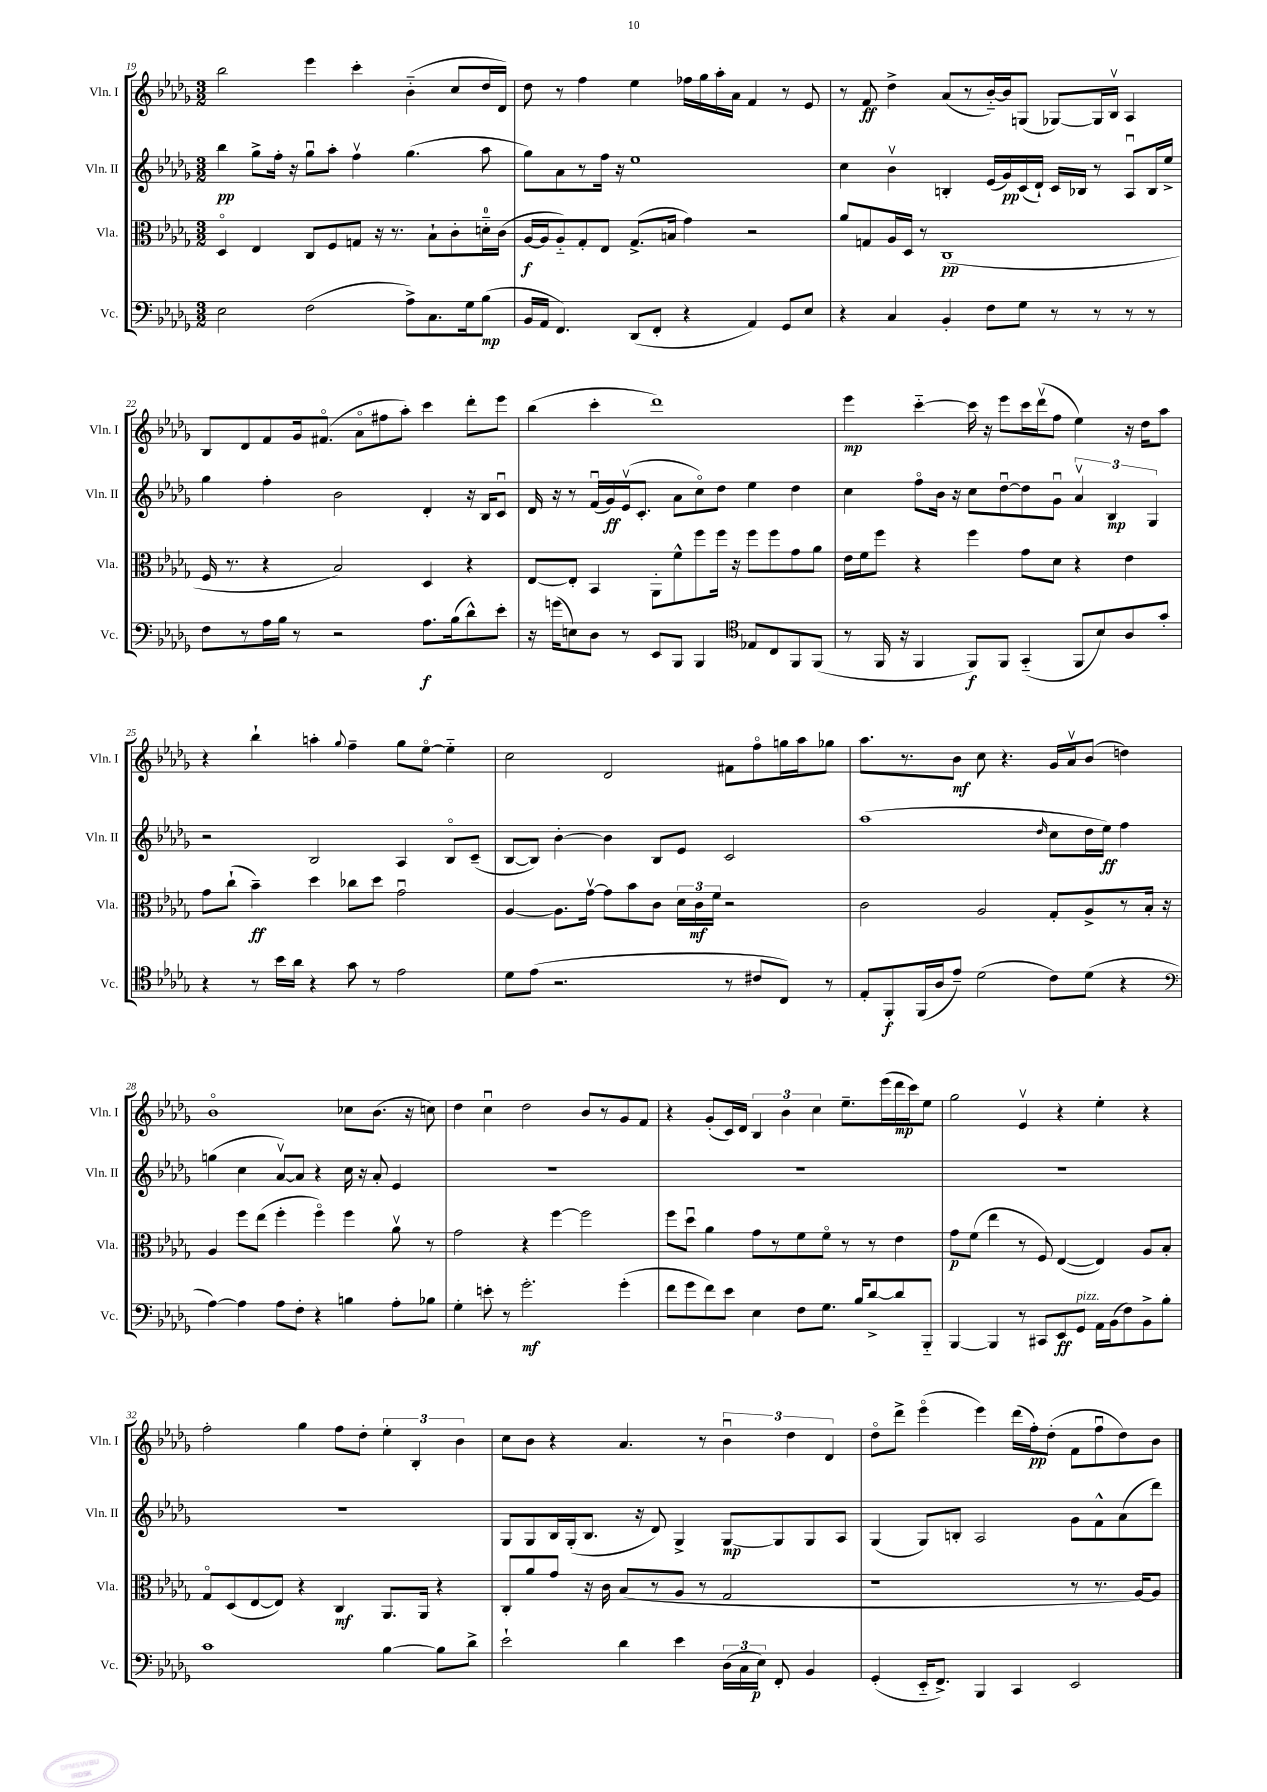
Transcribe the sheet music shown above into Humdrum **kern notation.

**kern	**kern	**kern	**kern
*staff4	*staff3	*staff2	*staff1
*clefF4	*clefC3	*clefG2	*clefG2
*k[b-e-a-d-g-]	*k[b-e-a-d-g-]	*k[b-e-a-d-g-]	*k[b-e-a-d-g-]
*M3/2	*M3/2	*M3/2	*M3/2
2E-	4D-o	4bb-	2bb-
.	4E-	8gg-^	.
.	.	16ff'	.
.	.	16r	.
(2F	8C	8gg-u	4eee-
.	8F	8aa-'	.
.	8G	4ffv	4ccc'
.	16r	.	.
.	8.r	.	.
8A-^)	.	(4.gg-	(4b-'~
8.C	8B-`	.	.
.	8c'	.	8cc
16G-	.	.	.
(8B-	16d'~	8aa-	16dd-
.	(16c	.	16d-)
=	=	=	=
16BB-	[16A-	8gg-)	8dd-
16AA-	16A-]	.	.
4.FF)	8A-'~)	8a-	8r
.	8G-'	8r	4ff
.	8E-	16ff	.
.	.	16r	.
(8DD-	(8.G-^	1ee-	4ee-
8FF'	.	.	.
.	16B	.	.
4r	4g-)	.	16ff-
.	.	.	16gg-
.	.	.	16aa-'
.	.	.	16a-
4AA-)	2r	.	4f
8GG-	.	.	8r
8E-	.	.	8e-
=	=	=	=
4r	8a-	4cc	8r
.	8G	.	8f
4C	16A-	4b-v	4dd-^
.	16D-	.	.
.	8r	.	.
4BB-'	(1C	4B'	(8a-
.	.	.	8r
8F	.	(16e-	[16b-'~)
.	.	16g-)	16b-]
8G-	.	(16c	(8G
.	.	16d-`)	.
8r	.	16c	[8G-)
.	.	16B-	.
8r	.	8r	16G-]
.	.	.	16B-v
8r	.	8A-u	4A-
8r	.	16B-	.
.	.	16ee-^	.
=	=	=	=
8F	16F	4gg-	8B-
.	8.r	.	.
8r	.	.	8d-
16A-	4r	4ff'	8f
16B-	.	.	.
8r	.	.	16g-
.	.	.	(8.f#o
2r	2B-)	2b-	.
.	.	.	8a-o
.	.	.	8ff#
.	.	.	8aa-')
8.A-	4D-	4d-'	4ccc
(16B-	.	.	.
8d-^^)	4r	16r	8ddd-'
.	.	16B-	.
8e-'	.	8cu	8eee-
=	=	=	=
16r	[8E-	16d-	(4bb-
(16g	.	16r	.
8E)	8E-']	8r	.
8D-	4BB-	(16fu	4ccc'
.	.	16g-)	.
8r	.	(16e-v	.
.	.	8.c'	.
8EE-	8AA-'	.	1ddd-)
8BBB-	8f^^	8a-	.
4BBB-	8ff	8cco)	.
.	16ff	8dd-	.
.	16r	.	.
*clefC4	*	*	*
8E-	8ff	4ee-	.
8C	8ff	.	.
8FF	8g-	4dd-	.
(8FF	8a-	.	.
=	=	=	=
8r	16e-	4cc	4eee-
.	16f	.	.
16FF	8ff	.	.
16r	.	.	.
4FF	4r	8ffo	[4ccc'~
.	.	16b-	.
.	.	16r	.
8FF)	4ff	8cc	16ccc]
.	.	.	16r
8FF	.	[8dd-u	8eee-
(4GG-'~	8g-	8dd-]	16ccc
.	.	.	(16ddd-v
.	8d-	8g-u	8ff
8FF	4r	6a-v	4ee-)
8B-)	.	.	.
.	.	6B-	.
8A-	4e-	.	16r
.	.	.	16dd-
.	.	6G-	.
8g-'	.	.	8aa-
=	=	=	=
4r	8g-	2r	4r
.	(8cc`	.	.
8r	4b-~)	.	4bb-`
16b-	.	.	.
16a-	.	.	.
4r	4dd-	2B-	4aa'
.	.	.	8qqgg-
8g-	8cc-	.	4ff~
8r	8dd-	.	.
2e-	2g-u	4A-	8gg-
.	.	.	[8ee-o
.	.	8B-o	4ee-'~]
.	.	(8c~	.
=	=	=	=
8d-	[4A-	[8B-	2cc
(8e-	.	8B-])	.
2.r	8.A-]	[4b-'	.
.	[16g-v	.	.
.	8g-]	4b-]	2d-
.	8b-	.	.
.	8c	8B-	.
.	24d-	8e-	.
.	24c	.	.
.	24f	.	.
8r	2r	2c	8f#
8c#	.	.	8ffo
8C)	.	.	16gg
.	.	.	16aa-
8r	.	.	8gg-
=	=	=	=
8E-'	2c	(1aa-	8.aa-
8FF'	.	.	.
.	.	.	8.r
(16FF	.	.	.
16A-	.	.	.
8e-~)	.	.	8b-
(2d-	2A-	.	8cc
.	.	.	4.r
.	.	16qqdd-	.
8c)	8G-'	8cc	16g-
.	.	.	16a-v
(8d-	8A-^	16dd-	(8b-
.	.	16ee-)	.
4r	8r	4ff	4dd)
.	16B-'	.	.
.	16r	.	.
=	=	=	=
*clefF4	*	*	*
[4A-)	4A-	(4gg	1b-o
4A-]	8ff	4cc	.
.	(8ee-	.	.
8A-	4ff'	[8a-v)	.
8F'	.	8a-]	.
4r	4ffo)	4r	.
4B	4ff	16cc	8cc-
.	.	16r	.
.	.	8a-'	(8.b-
8A-'	8a-v	4e-	.
.	.	.	16r
8B-	8r	.	8cc)
=	=	=	=
4G-'	2g-	1.r	4dd-
8e'	.	.	4ccu
8r	.	.	.
2.g-'	4r	.	2dd-
.	[4ff	.	.
.	2ff]	.	8b-
.	.	.	8r
(4g-'	.	.	8g-
.	.	.	8f
=	=	=	=
8f	8ff	1.r	4r
8g-	8dd-u	.	.
8f)	4a-	.	(8g-'
8e-	.	.	16c)
.	.	.	16d-
4E-	8g-	.	6B-
.	8r	.	.
.	.	.	6b-
8F	8f	.	.
.	.	.	6cc
8.G-	8fo	.	.
.	8r	.	8.ee-~
16B-	.	.	.
[8d-^	8r	.	.
.	.	.	(16eee-
8d-]	4e-	.	16ddd-
.	.	.	16ccc)
8BBB-'~	.	.	8ee-
=	=	=	=
[4BBB-	8g-	1.r	2gg-
.	(8f	.	.
4BBB-]	4ee-	.	.
8r	8r	.	4e-v
8CC#	8F)	.	.
8EE-	([4E-	.	4r
8GG-	.	.	.
16AA-	4E-])	.	4ee-'
(16BB-	.	.	.
8F)	.	.	.
8BB-^	8A-	.	4r
8B-'	8B-'	.	.
=	=	=	=
1c	8G-o	1.r	2ff'
.	(8D-	.	.
.	[8E-	.	.
.	8E-])	.	.
.	4r	.	4gg-
.	4C	.	8ff
.	.	.	8dd-'
[4B-	8.AA-	.	6ee-'
.	.	.	6B-'
.	16AA-	.	.
8B-]	4r	.	.
.	.	.	6b-
8d-^	.	.	.
=	=	=	=
2e-`	8C'	8G-	8cc
.	8a-	8G-	8b-
.	8g-	16B-	4r
.	.	(16G-'	.
.	16r	8.B-	.
.	16c	.	.
4d-	(8B-	.	4.a-
.	.	16r	.
.	8r	8d-)	.
4e-	8A-	4G-^	.
.	8r	.	8r
(24D-	2G-	[8G-	6b-u
24C	.	.	.
24E-)	.	.	.
8FF'	.	8G-]	.
.	.	.	6dd-
4BB-	.	8G-	.
.	.	.	6d-
.	.	8A-	.
=	=	=	=
(4GG-'	1r	(4G-	8dd-o
.	.	.	8ddd-^
16EE-'~	.	8G-)	(4eee-o
8.FF^)	.	.	.
.	.	8B'	.
4BBB-	.	2A-	4eee-)
4CC	.	.	(16ddd-
.	.	.	16ff')
.	.	.	(8dd-'
2EE-	8r	8g-	8f
.	8.r	8f^^	8ffu
.	.	(8a-	8dd-)
.	[16A-)	.	.
.	8A-]	8ddd-)	8b-
==	==	==	==
*-	*-	*-	*-
